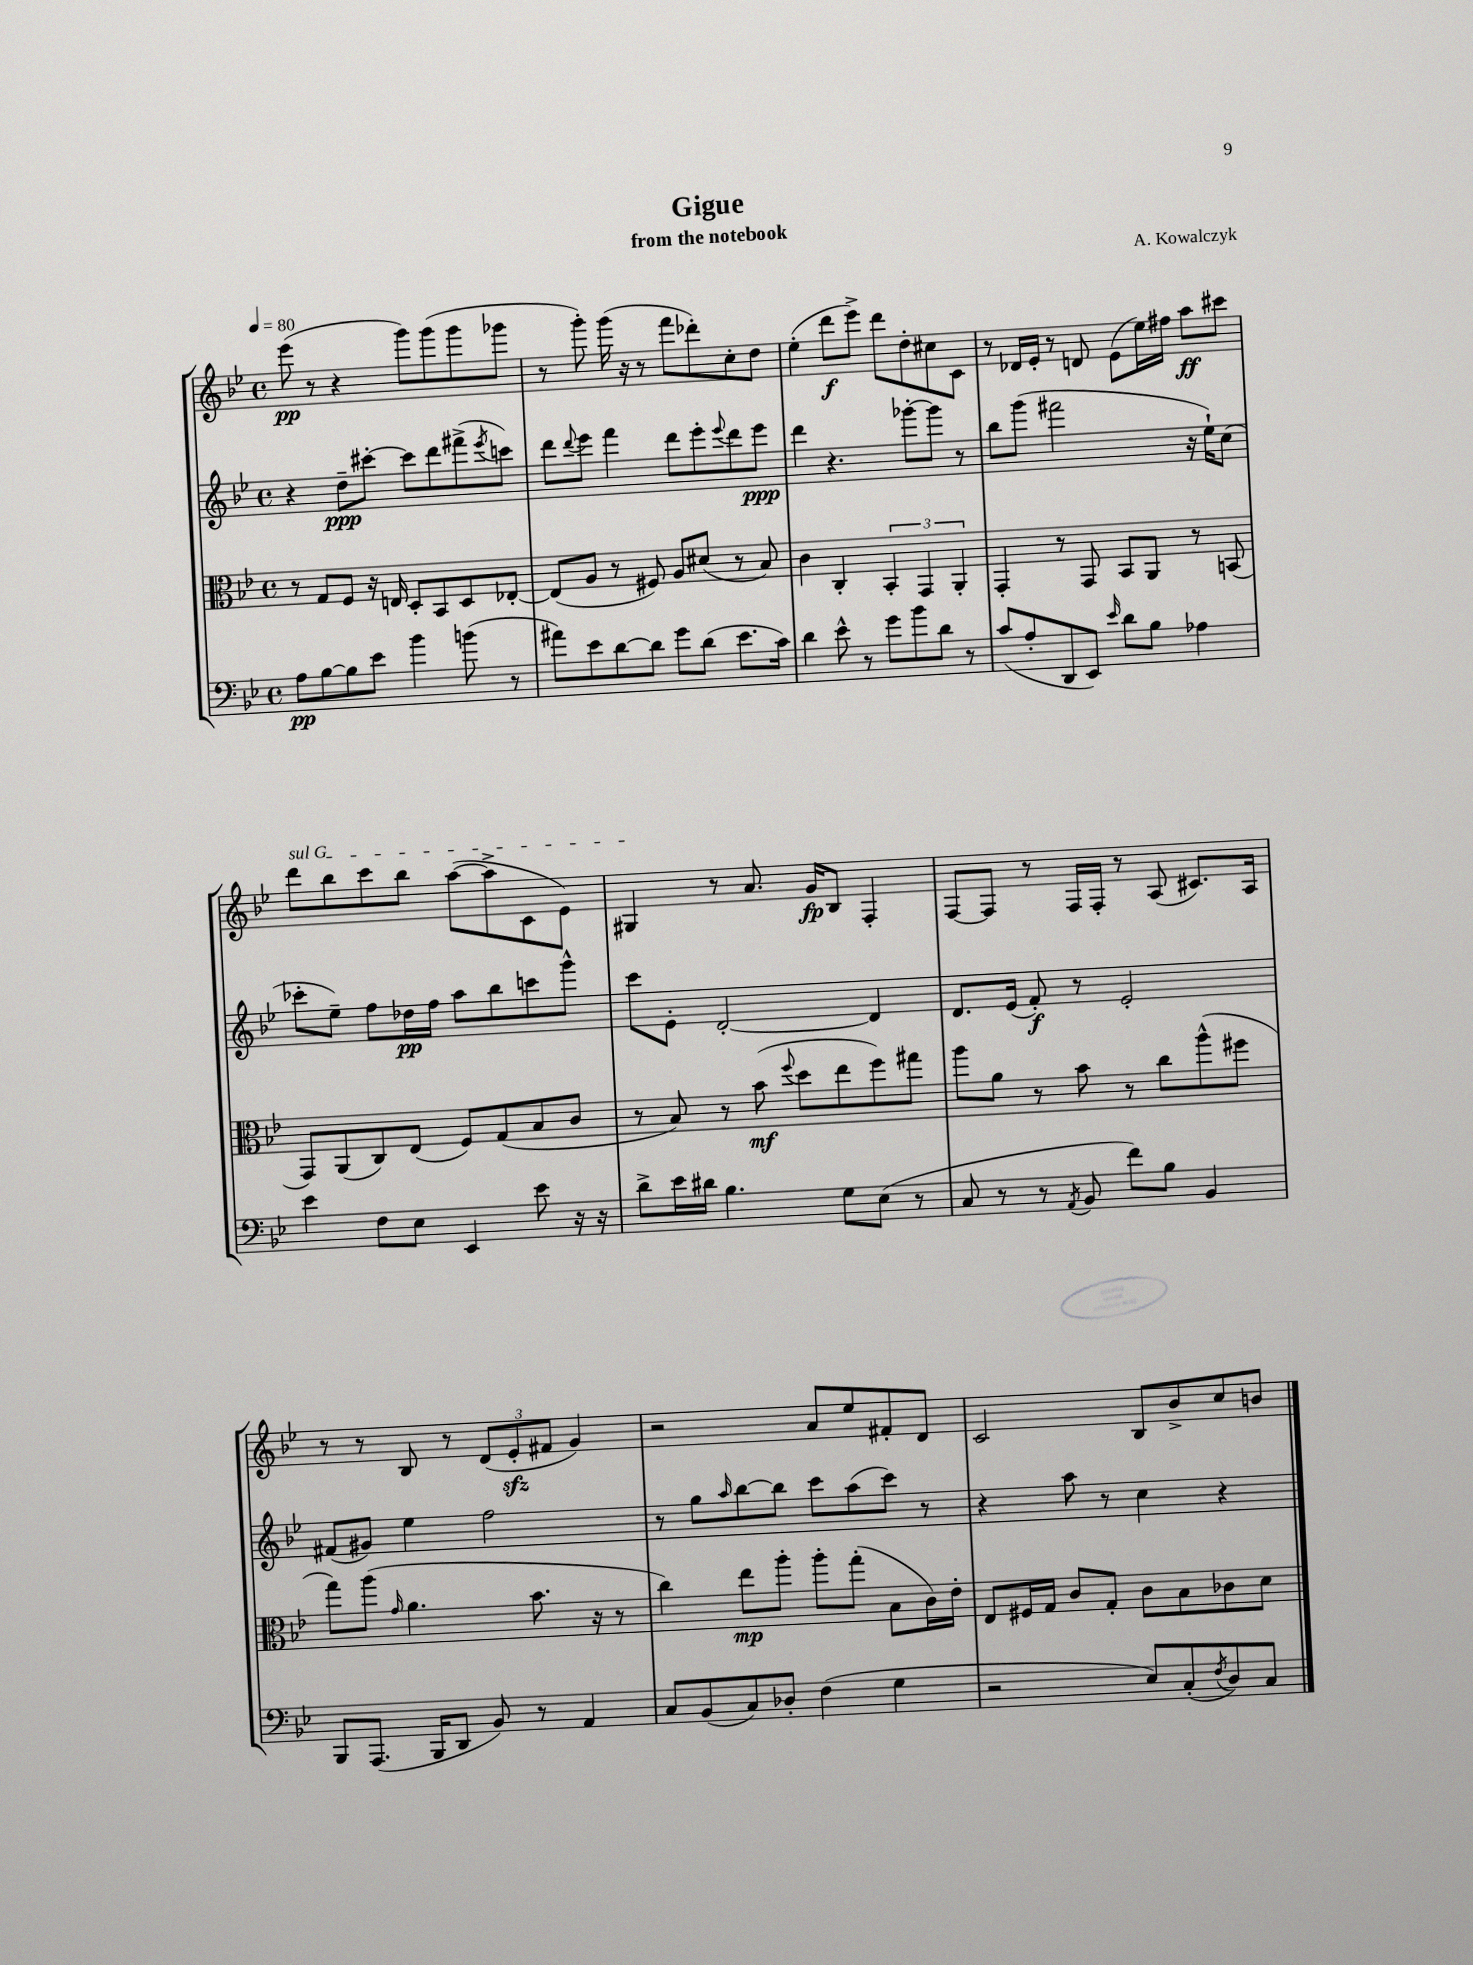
\header { title = "Gigue" composer = "A. Kowalczyk" subtitle = "from the notebook" }
<<
\new StaffGroup <<
\new Staff = "s0" {
    \clef treble \key bes \major \defaultTimeSignature \time 4/4 \tempo 4 = 80
    ees'''8\pp( r8 r4 g'''8) g'''8( g'''8 ges'''8 |
    r8 g'''8-.) g'''16( r16 r8 f'''8 des'''8-.) c''8-. d''8 |
    ees''4-.( d'''8\f ees'''8->) d'''8 d''8-. cis''8 c'8 |
    r8 des'16 ees'16-. r8 d'8 ees'8( ees''16) fis''16 a''8\ff cis'''8 |
    \once \override TextSpanner.bound-details.left.text = \markup { \italic "sul G" } d'''8\startTextSpan bes''8 c'''8 bes''8 a''8~( a''8-> c'8 ees'8) |
    gis4\stopTextSpan r8 a'8. g'16\fp bes8 f4-. |
    f8~ f8 r8 f16 f16-. r8 a8( cis'8.) a16 |
    r8 r8 bes8 r8 \tuplet 3/2 { d'8( ees'8-.\sfz fis'8 } g'4) |
    r2 a'8 ees''8 fis'8-. d'8 |
    c'2 bes8 bes'8-> c''8 b'8 \bar "|." |
}
\new Staff = "s1" {
    \clef treble \key bes \major \defaultTimeSignature \time 4/4
    r4 d''8--\ppp cis'''8~-. cis'''8 d'''8 fis'''8->( \acciaccatura { ees'''8 } c'''8) |
    d'''8 \appoggiatura { d'''8 } ees'''8 f'''4 d'''8 ees'''8-. \appoggiatura { ees'''8 } d'''8 ees'''8\ppp |
    d'''4 r4. ges'''8~-. ges'''8 r8 |
    bes''8 g'''8( fis'''2 r16 ees''16-!) c''8( |
    ces'''8-. ees''8--) f''8 des''16\pp f''16 a''8 bes''8 c'''8 g'''8-^ |
    c'''8 ees'8-. d'2~-. d'4 |
    d'8. ees'16( f'8-.\f) r8 ees'2-. |
    fis'8( gis'8) ees''4 f''2 |
    r8 g''8 \grace { a''16 } bes''8~ bes''8 c'''8 a''8( c'''8) r8 |
    r4 a''8 r8 c''4 r4 \bar "|." |
}
\new Staff = "s2" {
    \clef alto \key bes \major \defaultTimeSignature \time 4/4
    r8 g8 f8 r16 e16 d8-. bes,8 d8 ees8~-. |
    ees8( a8 r8 fis8) a8 dis'8( r8 bes8) |
    c'4 c4-. \tuplet 3/2 { bes,4-. g,4 a,4-. } |
    g,4-. r8 g,8 bes,8 a,8 r8 b,8( |
    g,8) a,8( c8) ees8( f8) g8( bes8 c'8 |
    r8 bes8) r8 bes'8\mf( \appoggiatura { f''8 } d''8 ees''8 f''8) gis''8 |
    a''8 a'8 r8 bes'8 r8 c''8 a''8-^( fis''8 |
    g''8) a''8( \grace { g'16 } a'4. bes'8. r16 r8 |
    c''4) ees''8\mp a''8-. a''8-. g''8-.( bes8 c'16) ees'16-. |
    ees8 fis16 g16 c'8 g8-. c'8 bes8 ces'8 d'8 \bar "|." |
}
\new Staff = "s3" {
    \clef bass \key bes \major \defaultTimeSignature \time 4/4
    a8\pp bes8~ bes8 ees'8 bes'4 b'8( r8 |
    ais'8) ees'8 d'8~ d'8 g'8 d'8( ees'8. c'16) |
    d'4 ees'8-^ r8 g'8 bes'8 d'8 r8 |
    c'8( a8-. d,8 ees,8) \grace { ees'16 } d'8 bes8 aes4 |
    ees'4 f8 ees8 ees,4 ees'8 r16 r16 |
    d'8-> ees'16 dis'16 bes4. g8 ees8( r8 |
    c8 r8 r8 \acciaccatura { a,8 } bes,8 f'8) bes8 bes,4 |
    bes,,8 a,,8.( bes,,16 d,8 bes,8) r8 a,4 |
    c8 bes,8( c8) des8-. f4( g4 |
    r2 ees8) c8-.( \acciaccatura { f8 } d8) c8 \bar "|." |
}
>>
>>
\layout { \context { \Score \remove "Bar_number_engraver" } }
